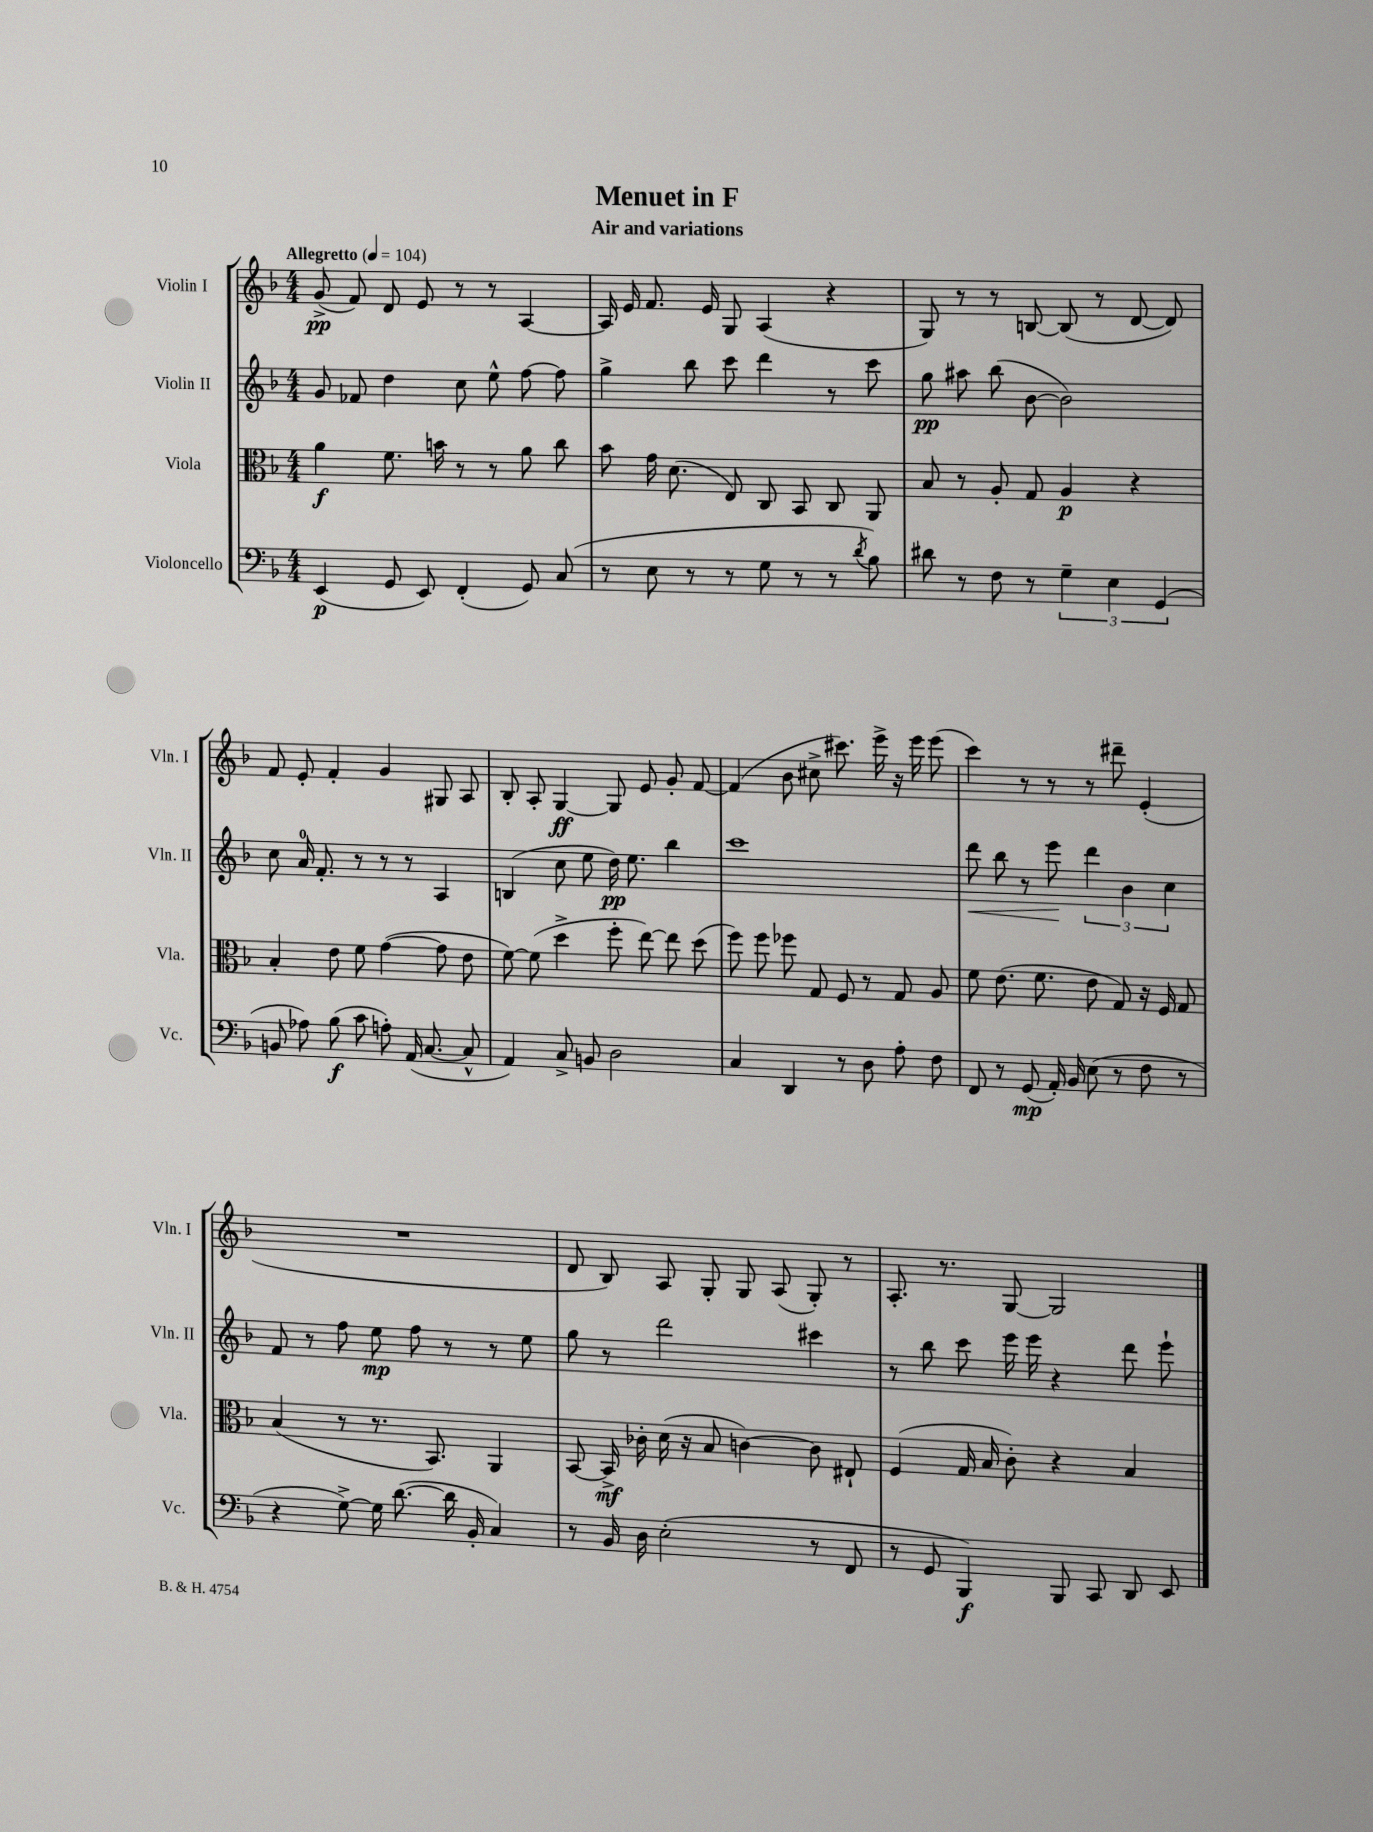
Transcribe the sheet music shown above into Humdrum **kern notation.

**kern	**kern	**kern	**kern
*staff4	*staff3	*staff2	*staff1
*clefF4	*clefC3	*clefG2	*clefG2
*k[b-]	*k[b-]	*k[b-]	*k[b-]
*M4/4	*M4/4	*M4/4	*M4/4
*MM104	*MM104	*MM104	*MM104
(4EE/	4a\	8g/	(8g^/
.	.	8f-/	8f/)
8GG/	8.f\	4dd\	8d/
8EE/)	.	.	8e/
.	16b\	.	.
(4FF'/	8r	8cc\	8r
.	8r	8ee^^\	8r
8GG/)	8a\	[8ff\	[4A/
(8C/	8cc\	8ff\]	.
=	=	=	=
8r	8b-\	4gg^\	16A/]
.	.	.	16e/
8E\	16g\	.	8.f/
.	(8.d\	.	.
8r	.	8bb-\	.
.	.	.	16e/
8r	8E/)	8ccc\	8G/
8G\	8C/	4ddd\	(4A/
8r	8BB-/	.	.
8r	8C/	8r	4r
8qd/	.	.	.
8B-\)	8AA/	8ccc\	.
=	=	=	=
8d#\	8B-/	8gg\	8G/)
8r	8r	8aa#\	8r
8F\	8A'/	(8bb-\	8r
8r	8G/	[8b-\	[8B/
6G~\	4A/	2b-\])	(8B/]
.	.	.	8r
6E\	.	.	.
.	4r	.	[8d/
(6GG/	.	.	.
.	.	.	8d/])
=	=	=	=
8BB/	4B-'/	8cc\	8f/
8A-\)	.	16a/	8e'/
.	.	8.f'/	.
(8B-\	8e\	.	4f'/
8c\	8f\	8r	.
8A'\)	([4g\	8r	4g/
(16AA/	.	8r	.
[8.C/	.	.	.
.	8g\]	4A/	8G#/
8C^^/]	8e\	.	8A/
=	=	=	=
4AA/)	[8f\)	(4B/	8B-'/
.	(8f\]	.	8A'/
8C^/	4dd^\	8cc\	[4G/
8BB/	.	8ee\	.
2D\	8ff'\	16dd\)	8G/]
.	.	8.ee\	.
.	[8ee\)	.	8e/
.	8ee\]	4bb-\	8g'/
.	(8dd\	.	[8f/
=	=	=	=
4C/	8ff\)	1ccc	(4f/]
.	8ff\	.	.
4DD/	8ff-\	.	8b-\
.	8G/	.	8cc#^\
8r	8F/	.	8.ccc#\)
8D\	8r	.	.
.	.	.	16eee^\
8A'\	8G/	.	16r
.	.	.	16eee\
8F\	8A/	.	(8eee\
=	=	=	=
8FF/	8f\	8ddd\	4ccc\)
8r	(8.e\	8bb-\	.
(8GG/	.	8r	8r
.	8.f\	.	.
16AA'/)	.	8eee\	8r
16BB-/	.	.	.
(8E\	8e\	6ddd\	8r
8r	8G/)	.	8ddd#~\
.	.	6b-\	.
8F\	16r	.	(4e'/
.	16F/	.	.
.	.	6cc\	.
8r	8G/	.	.
=	=	=	=
4r	(4B-/	8f/	1r
.	.	8r	.
[8G^\)	8r	8ff\	.
16G\]	8.r	8ee\	.
([8.d\	.	.	.
.	.	8ff\	.
.	8.BB-/)	.	.
16d\]	.	8r	.
16BB-'/	.	.	.
4C/)	4AA/	8r	.
.	.	8ee\	.
=	=	=	=
8r	[8BB-/	8gg\	8d/
16BB-/	16BB-^/]	8r	8B-/)
16D\	16c-'\	.	.
(2E'\	(16d\	2ddd\	8A/
.	16r	.	.
.	8B-/	.	8G'/
.	[4c\)	.	8G/
.	.	.	(8A/
8r	8c\]	4ccc#\	8G'/)
8FF/	8E#`/	.	8r
=	=	=	=
8r	(4F/	8r	8.A'/
8GG/	.	8bb-\	.
.	.	.	8.r
4BBB-/)	16G/	8ccc\	.
.	16B-/	.	.
.	8c'\)	16eee\	[8G/
.	.	16eee\	.
8BBB-/	4r	4r	2G/]
8CC/	.	.	.
8DD/	4B-/	8ddd\	.
8EE/	.	8eee`\	.
==	==	==	==
*-	*-	*-	*-
